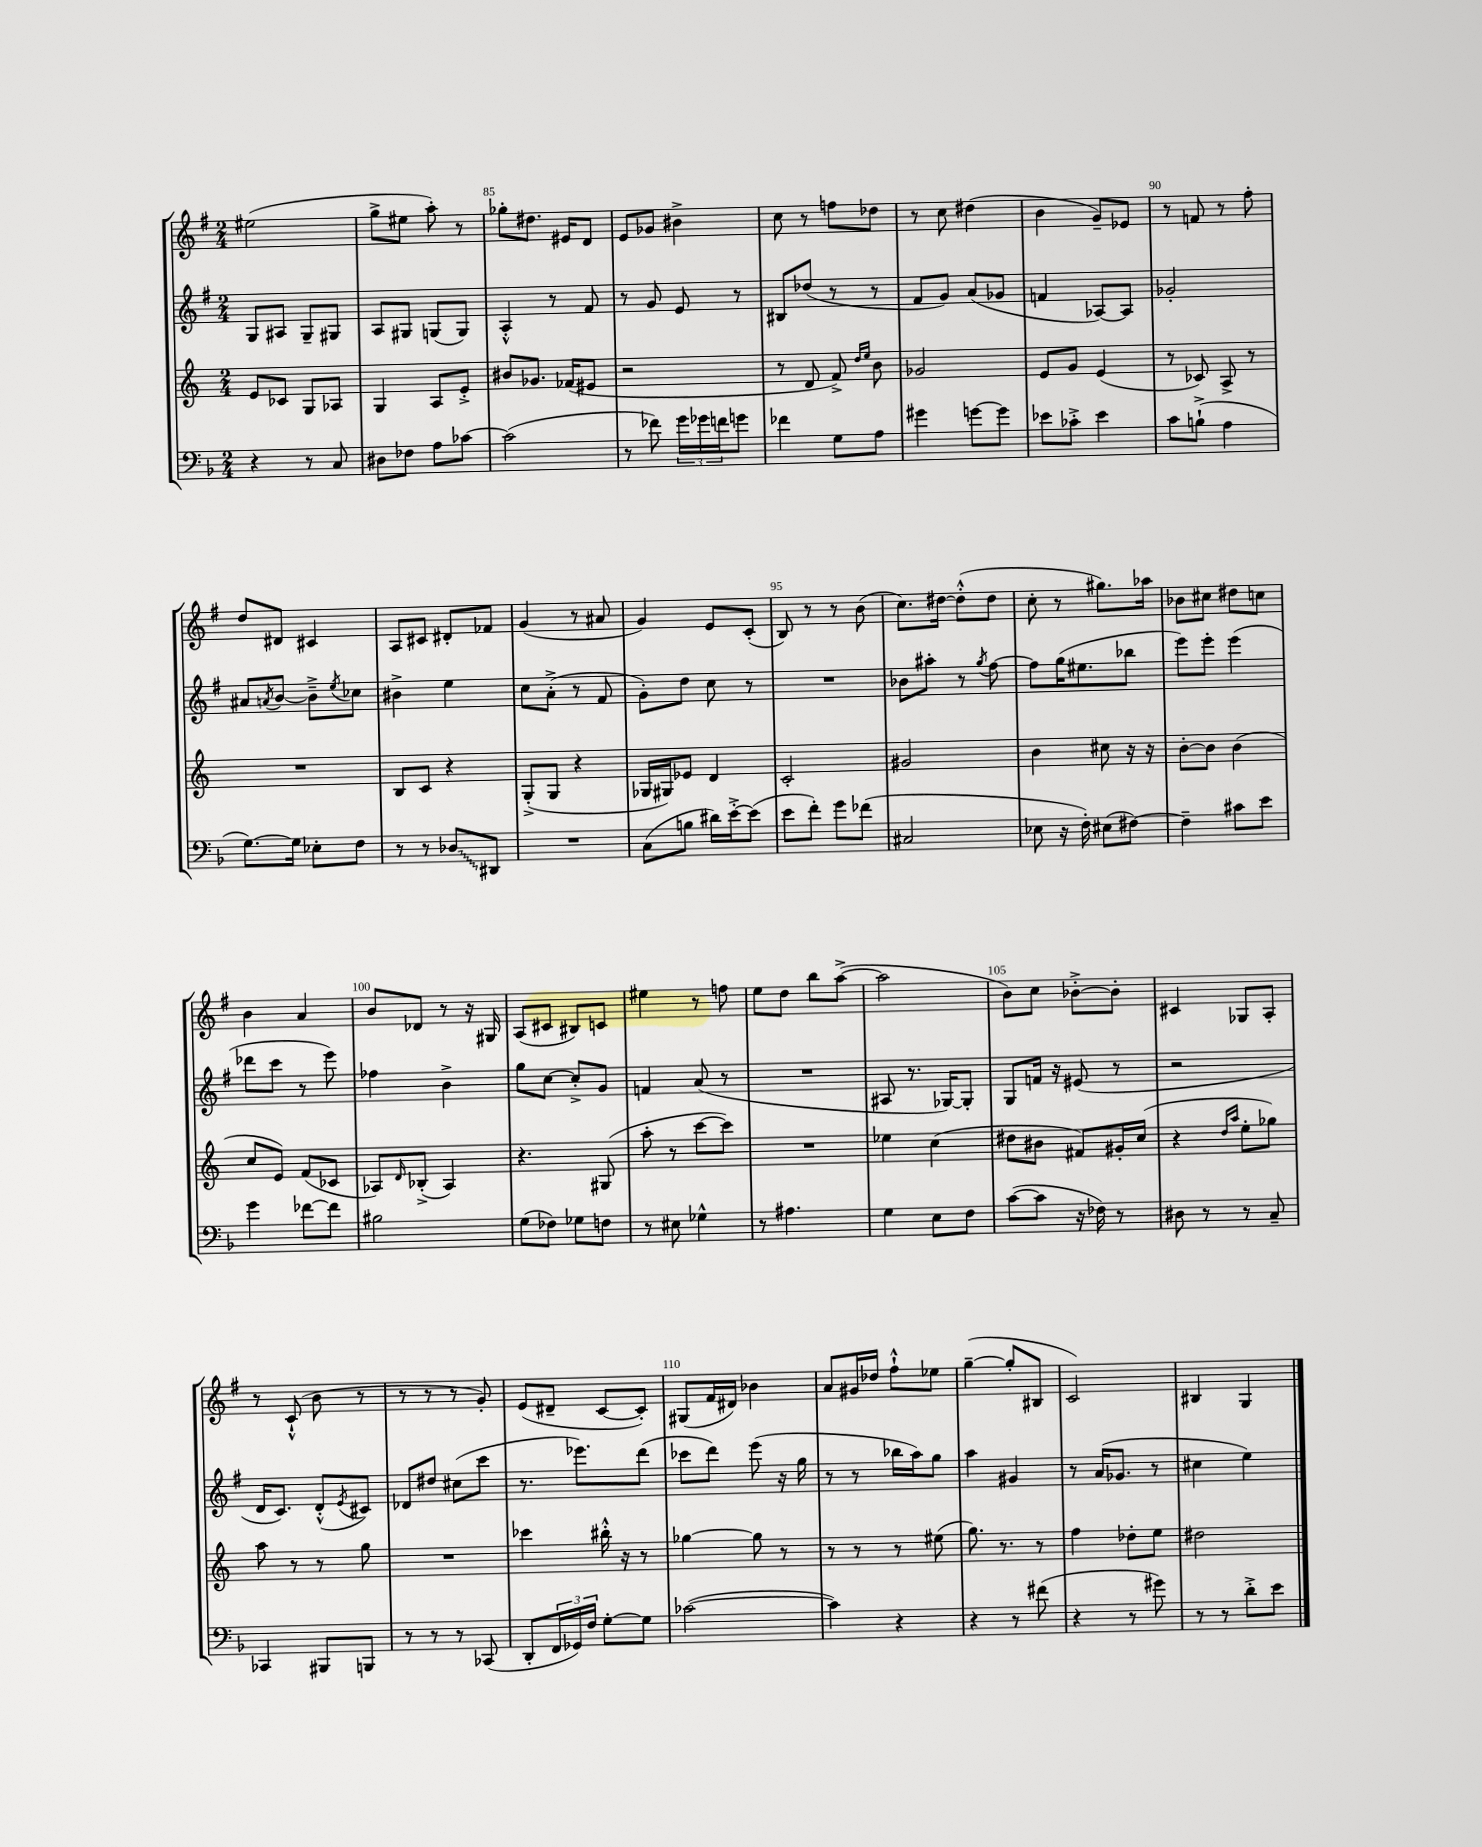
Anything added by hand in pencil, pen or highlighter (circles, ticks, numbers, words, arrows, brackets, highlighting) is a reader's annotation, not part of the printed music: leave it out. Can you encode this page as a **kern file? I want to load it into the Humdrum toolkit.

**kern	**kern	**kern	**kern
*staff4	*staff3	*staff2	*staff1
*clefF4	*clefG2	*clefG2	*clefG2
*k[b-]	*k[]	*k[f#]	*k[f#]
*M2/4	*M2/4	*M2/4	*M2/4
4r	8e	8G	(2ee#
.	8c-	8A#	.
8r	8G	8G~	.
8C	8A-	8G#	.
=	=	=	=
8D#	4G	8A	8gg^
8F-	.	8G#	8ee#
8A	8A	(8G	8aa')
[8c-	8e'^	8G)	8r
=	=	=	=
(2c-]	8b#	4A'^^	8gg-'
.	8.g-	.	8.dd#
.	.	8r	.
.	(16f-	.	16e#
.	8e#	8f#	8d
=	=	=	=
8r	2r	8r	8e
8f-)	.	8g	8g-
24g	.	8e	4b#^
24g-	.	.	.
24f	.	.	.
8g	.	8r	.
=	=	=	=
4f-	8r	8B#	8cc
.	8d	(8dd-	8r
8G	8f^)	8r	8ff
.	16qqdd	.	.
.	16qqee	.	.
8A	8b	8r	8dd-
=	=	=	=
4g#	2g-	8f#	8r
.	.	8g)	8cc
[8g	.	(8a	(4dd#
8g]	.	8g-	.
=	=	=	=
8e-	8e	4f	4b
8c-'^	8g	.	.
4e-	(4e	[8A-)	8g~)
.	.	8A-]	8e-
=	=	=	=
8c	8r	2g-'	8r
(8B`^	8c-)	.	8f
4A	8A^	.	8r
.	8r	.	8ff#'
=	=	=	=
[8.G)	2r	8a#	8dd
.	.	8qa	.
.	.	[8b	8d#
16G]	.	.	.
8E-'	.	8b~^]	4c#
.	.	8qee	.
8F	.	8cc-	.
=	=	=	=
8r	8B	4b#^	8A
8r	8c	.	8c#
8D-	4r	4ee	8d#'
8DD#	.	.	8f-
=	=	=	=
2r	(8G'^	8cc	(4g
.	8G	(8a'^	.
.	4r	8r	8r
.	.	8f#	8a#
=	=	=	=
(8C	16G-	8g')	4g)
.	16G#)	.	.
8B	8e-	8dd	.
16d#)	4d	8cc	8e
[16e'^	.	.	.
(8e]	.	8r	(8c'
=	=	=	=
8e	2c'	2r	8B)
8f')	.	.	8r
8g	.	.	8r
(8f-	.	.	(8b
=	=	=	=
2C#	2g#	8b-	8.cc)
.	.	8aa#'	.
.	.	.	[16dd#
.	.	8r	(8dd#'^^]
.	.	8qgg	.
.	.	[8ff#	8dd#
=	=	=	=
8E-	4b	8ff#]	8cc'
16r	.	(16gg	8r
16F')	.	8.ee#	.
(8E#	8cc#	.	8.gg#)
[8F#)	16r	8bb-	.
.	16r	.	16aa-
=	=	=	=
4F#~]	[8b'	8eee)	8b-
.	8b]	8eee'	8cc#
8c#	(4b	(4eee	8dd#
8e	.	.	8cc
=	=	=	=
4g	8cc	8ddd-	4b
.	8e)	8ccc	.
[8f-	(8f	8r	4a
8f-]	8c-	8eee)	.
=	=	=	=
2B#	8A-)	4ff-	8b
.	16qqd	.	.
.	(8B-'^	.	8d-
.	4A-)	4b^	8r
.	.	.	16r
.	.	.	16G#
=	=	=	=
(8G	4.r	8gg	(8A
8F-)	.	[8cc	8c#
8G-	.	8cc'^]	8B#)
8F	(8G#	8g	8c
=	=	=	=
8r	8aa'	4f	4ee#
8E#	8r	.	.
4G-^^	[8ccc	(8a	8r
.	8ccc])	8r	8ff
=	=	=	=
8r	2r	2r	8ee
4.A#	.	.	8dd
.	.	.	8bb
.	.	.	([8aa^
=	=	=	=
4G	4ee-	8A#	2aa]
.	.	8.r	.
8E	(4cc	.	.
.	.	[16G-)	.
8F	.	8G-']	.
=	=	=	=
([8c	8dd#	8G	8b)
8c]	8b#	16f	8cc
.	.	16r	.
16r	8f#)	(8e#	[8b-'^
16F-)	.	.	.
8r	16g#'	8r	8b-']
.	(16cc	.	.
=	=	=	=
8D#	4r	2r	4c#
8r	.	.	.
.	16qqdd	.	.
.	16qqaa	.	.
8r	8ee'	.	8G-
8C~	8gg-)	.	8A'
=	=	=	=
4CC-	8aa	16d	8r
.	.	8.c)	.
.	8r	.	(8c`^^
8BBB#	8r	(8d'^^	8b
.	.	8qe	.
8BBB	8gg	8c#)	8r
=	=	=	=
8r	2r	8d-	8r
8r	.	8dd#	8r
8r	.	(8cc#	8r
(8CC-	.	8ccc	8g')
=	=	=	=
8DD'	4ccc-	8.r	(8e
24FF	.	.	8d#~
24GG-)	.	.	.
.	.	8.eee-)	.
24F	.	.	.
[8G'	16bb#'^^	.	[8c
.	16r	.	.
8G]	8r	(8ddd	8c'])
=	=	=	=
([2c-	[4gg-	8ccc-	(8G#
.	.	8ddd)	16f#
.	.	.	16d#)
.	8gg-]	(8eee	4b-
.	8r	16r	.
.	.	16gg	.
=	=	=	=
4c-])	8r	8r	8a
.	8r	8r	16g#
.	.	.	16dd-
4r	8r	16bb-	8ff#`^^
.	.	16aa)	.
.	(8ee#	8gg	8ee-
=	=	=	=
4r	8.gg)	4aa	([4gg~
.	8.r	.	.
8r	.	4g#	8gg']
(8f#	8r	.	8B#
=	=	=	=
4r	4ff	8r	2c)
.	.	(16a	.
.	.	8.g-	.
8r	8dd-'	.	.
8g#)	8ee	8r	.
=	=	=	=
8r	2dd#	4cc#	4B#
8r	.	.	.
8d'^	.	4ee)	4G
8e	.	.	.
==	==	==	==
*-	*-	*-	*-
